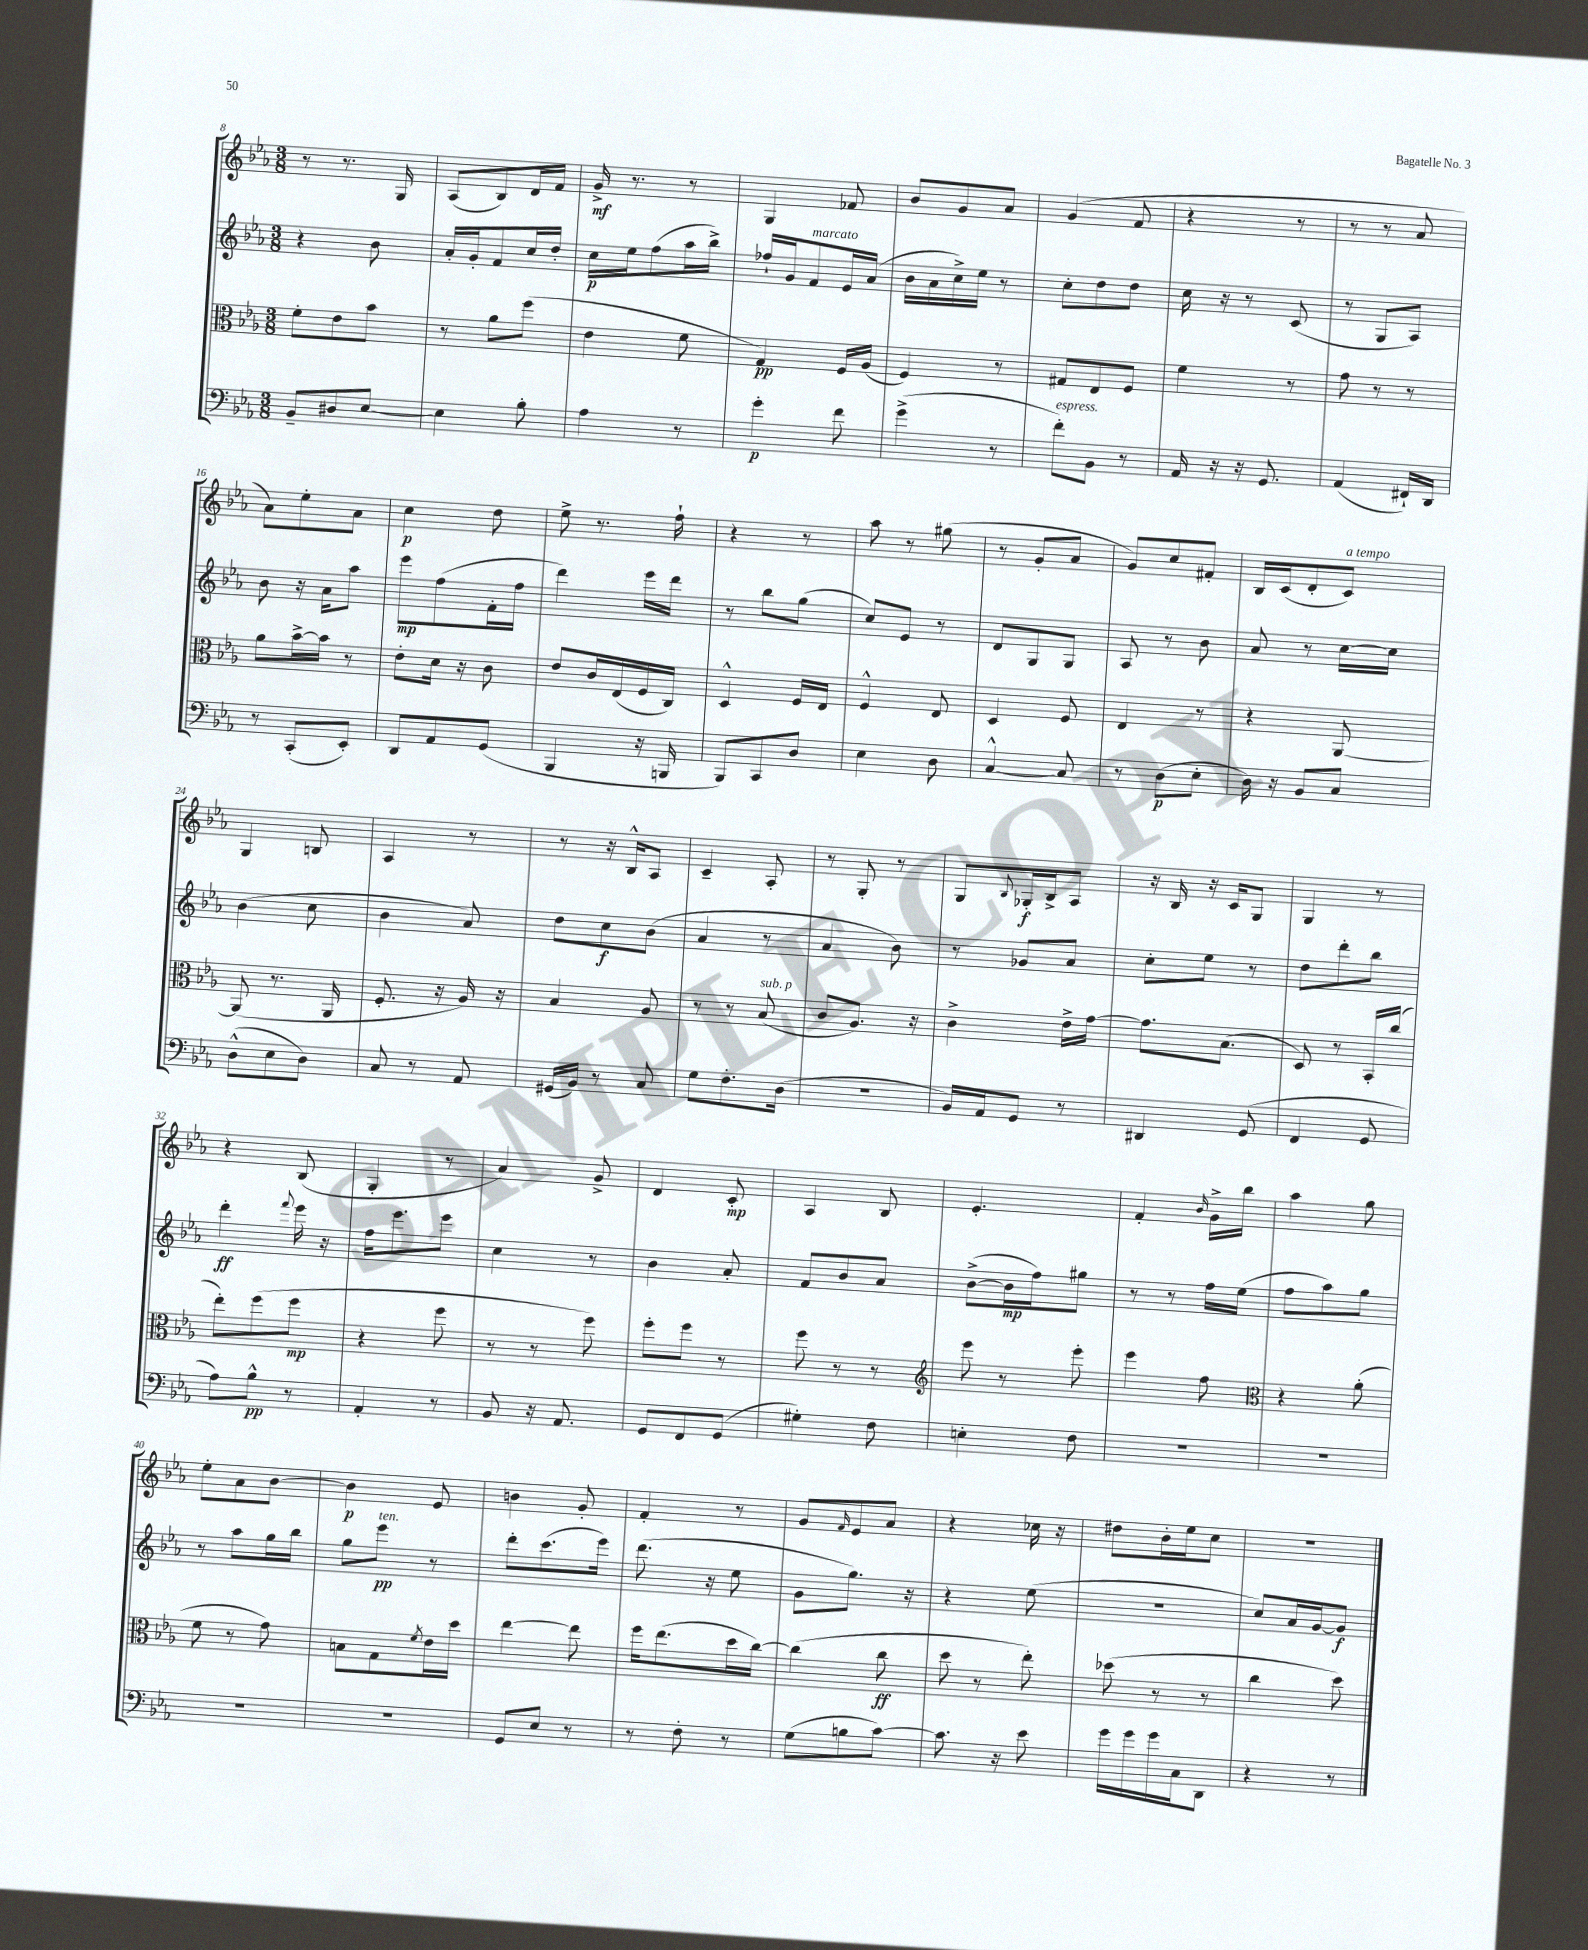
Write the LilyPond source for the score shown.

<<
\new StaffGroup <<
\new Staff = "s0" {
    \clef treble \key ees \major \numericTimeSignature \time 3/8
    r8 r8. g16 |
    aes8( bes8) d'16 f'16 |
    g'16->\mf r8. r8 |
    g4 fes'8 |
    bes'8 g'8 aes'8 |
    g'4( f'8 |
    r4 r8 |
    r8 r8 aes'8 |
    aes'8) ees''8-. aes'8 |
    c''4\p d''8 |
    ees''8-> r8. f''16-! |
    r4 r8 |
    aes''8 r8 gis''8( |
    r8 g'8-. aes'8 |
    g'8) c''8 fis'8-. |
    bes16 c'16( d'8-. c'8^\markup { \italic "a tempo" }) |
    g4 b8 |
    aes4 r8 |
    r8 r16 bes16-^ aes8 |
    c'4-- aes8-. |
    r8 g8-. r8 |
    g8 \appoggiatura { bes8 } ges16-.\f bes16-> aes8 |
    r16 bes16 r16 c'16 g8 |
    g4 r8 |
    r4 bes8( |
    g4-. r8 |
    aes'4) g'8-> |
    d'4 c'8-.\mp |
    aes4 bes8 |
    ees'4.-. |
    f'4-. \grace { bes'16 } g'16-> bes''16 |
    aes''4 g''8 |
    ees''8-. aes'8 bes'8~ |
    bes'4\p ees'8 |
    b'4 g'8-. |
    f'4-. r8 |
    g'8 \grace { f'16 } ees'8 aes'8 |
    r4 ces''16 r16 |
    dis''8 bes'16-. ees''16 c''8 |
    R4. \bar "|." |
}
\new Staff = "s1" {
    \clef treble \key ees \major \numericTimeSignature \time 3/8
    r4 bes'8 |
    aes'16-. g'16-. f'8 c''16 d''16-. |
    c''16\p ees''16 f''8( aes''16 bes''16->) |
    fes''16-! g'16 f'8^\markup { \italic "marcato" } ees'16 aes'16( |
    bes'16 aes'16 c''16->) ees''16 r8 |
    c''8-. d''8 d''8 |
    c''16 r16 r8 c'8( |
    r8 g8 aes8) |
    bes'8 r16 aes'16 aes''8 |
    ees'''8\mp f''8( f'16-. f''16 |
    d'''4) ees'''16 d'''16 |
    r8 bes''8 g''8( |
    c''8) ees'8 r8 |
    d'8 g8 g8 |
    aes8 r8 bes'8 |
    aes'8 r8 c''16~ c''16 |
    bes'4( c''8 |
    bes'4 aes'8) |
    d''8 c''8\f bes'8( |
    aes'4 r8 |
    aes'4 bes'8) |
    r8 ges'8 aes'8 |
    c''8-. ees''8 r8 |
    d''8 d'''8-. bes''8 |
    d'''4-.\ff \appoggiatura { f'''8 } ees'''16 r16 |
    f''16 ees'''8. ees'''8 |
    c''4 r8 |
    bes'4 aes'8-. |
    f'8 bes'8 aes'8 |
    bes'8~->( bes'16\mp f''16) gis''8 |
    r8 r8 f''16 ees''16( |
    f''8 aes''8) g''8 |
    r8 aes''8 g''16 bes''16 |
    g''8 ees'''8\pp^\markup { \italic "ten." } r8 |
    d'''8-. c'''8.( ees'''16) |
    d'''8.( r16 ees''8 |
    g'8 g''8.) r16 |
    r4 ees''8( |
    R4. |
    c''8) aes'16 g'16~ g'8\f \bar "|." |
}
\new Staff = "s2" {
    \clef alto \key ees \major \numericTimeSignature \time 3/8
    f'8-. ees'8 bes'8 |
    r8 aes'8 f''8( |
    ees'4 f'8 |
    g4\pp) f16 aes16( |
    f4) r8 |
    gis8 ees8 f8 |
    f'4 r8 |
    g'8 r8 r8 |
    aes'8 bes'16~-> bes'16 r8 |
    ees'8-. d'16 r16 c'8 |
    ees'8 c'16 ees16( f16 c16) |
    d4-^ f16 ees16 |
    f4-^ ees8 |
    d4 f8 |
    ees4 r8 |
    r4 aes,8~ |
    aes,8( r8. aes,16 |
    f8.-. r16 aes16) r16 |
    bes4 aes8 |
    r8 r8 bes8^\markup { \italic "sub. p" }( |
    c'8 aes8.) r16 |
    c'4-> ees'16-> g'16~ |
    g'8. bes8.( |
    d8) r8 bes,16-. c''16( |
    ees''8-.) f''8( f''8\mp |
    r4 f''8 |
    r8 r8 f''8) |
    f''8-. f''8 r8 |
    f''8 r8 r8 |
    \clef treble ees'''8 r8 ees'''8-. |
    ees'''4 f''8 |
    \clef alto r4 aes'8-.( |
    f'8 r8 g'8) |
    b8 g8 \acciaccatura { f'8 } ees'16 d''16 |
    ees''4~ ees''8 |
    f''16 ees''8.( d''16 c''16~) |
    c''4( c''8\ff |
    d''8 r8 ees''8-.) |
    des''8( r8 r8 |
    c''4 d''8) \bar "|." |
}
\new Staff = "s3" {
    \clef bass \key ees \major \numericTimeSignature \time 3/8
    bes,8-- dis8 ees8~ |
    ees4 bes8-. |
    aes4 r8 |
    g'4-.\p f'8 |
    g'4->( r8 |
    f'8-.^\markup { \italic "espress." }) bes,8 r8 |
    aes,16 r16 r16 g,8. |
    aes,4( fis,16-!) d,16 |
    r8 c,8-.( ees,8-.) |
    d,8 aes,8 g,8( |
    bes,,4 r16 b,,16 |
    bes,,8) c,8 d8 |
    ees4 d8 |
    c4~-^ c8 |
    r8 d8\p( ees8-. |
    d16) r16 bes,8 c8 |
    d8-^( ees8 d8) |
    c8 r8 aes,8 |
    gis,16( bes,16) r8 c8 |
    g8 f8.-. d16( |
    R4. |
    bes,16) aes,16 g,8 r8 |
    dis,4 g,8( |
    f,4 g,8 |
    aes8) bes8-^\pp r8 |
    aes,4-. r8 |
    bes,8 r16 aes,8. |
    g,8 f,8 g,8( |
    gis4-.) f8 |
    e4-. f8 |
    R4. |
    R4. |
    R4. |
    R4. |
    g,8 ees8 r8 |
    r8 f8-. r8 |
    g8( b8 c'8~) |
    c'8. r16 ees'8 |
    g'16 g'16 g'16 c16 d,8 |
    r4 r8 \bar "|." |
}
>>
>>
\layout { \context { \Score currentBarNumber = #8 } }
